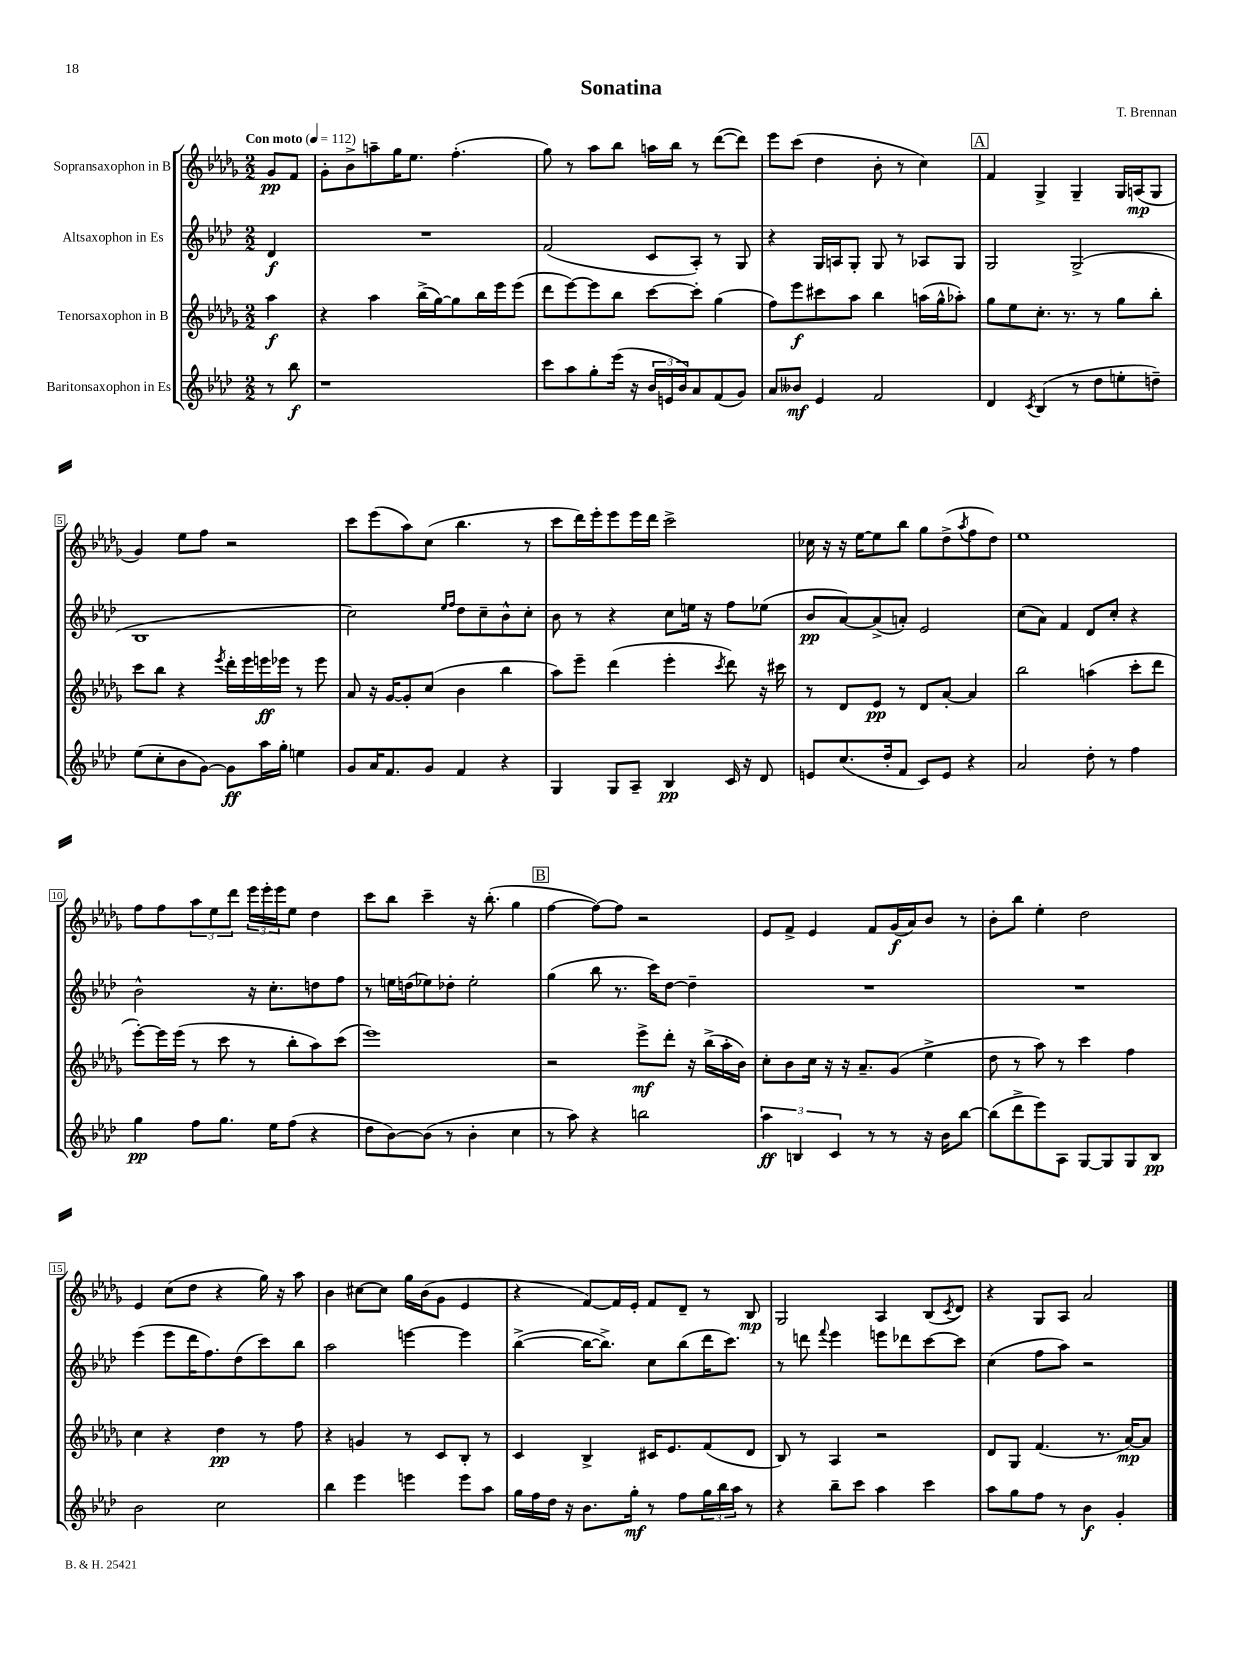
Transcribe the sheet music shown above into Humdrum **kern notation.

**kern	**kern	**kern	**kern
*staff4	*staff3	*staff2	*staff1
*clefG2	*clefG2	*clefG2	*clefG2
*k[b-e-a-d-]	*k[b-e-a-d-g-]	*k[b-e-a-d-]	*k[b-e-a-d-g-]
*M2/2	*M2/2	*M2/2	*M2/2
*MM112	*MM112	*MM112	*MM112
8r	4aa-	4d-	8g-
8bb-	.	.	8f
=	=	=	=
1r	4r	1r	8g-'
.	.	.	8b-^
.	4aa-	.	8aa~
.	.	.	16gg-
.	.	.	8.ee-
.	(16bb-^	.	.
.	[16gg-)	.	.
.	8gg-]	.	(4.ff'
.	16bb-	.	.
.	16eee-	.	.
.	(8eee-	.	.
=	=	=	=
8ccc	8ddd-	(2f	8gg-)
8aa-	[8eee-)	.	8r
8gg'	8eee-]	.	8aa-
(16eee-	8bb-	.	8bb-
16r	.	.	.
24b-	[8ccc	8c	16aa
24e	.	.	.
.	.	.	16bb-
24b-)	.	.	.
8a-	8ccc']	8A-')	8r
(8f	(4gg-	8r	([8ddd-
8g)	.	8G	8ddd-])
=	=	=	=
8a-	8ff)	4r	8eee-
8b--	8eee-	.	(8ccc
4e-	8ccc#	16G	4dd-
.	.	16A	.
.	8aa-	8G'	.
2f	4bb-	8G	8b-'
.	.	8r	8r
.	(16aa	8A-	4cc)
.	16gg-^^	.	.
.	8aa-')	8G	.
=	=	=	=
4d-	8gg-	2G	4f
.	8ee-	.	.
8qc	.	.	.
(4B-	8.cc'	.	4G-^
.	8.r	.	.
8r	.	(2G^	4G-~
8dd-	8r	.	.
8ee'	8gg-	.	16G-
.	.	.	(16A
8dd~)	8bb-'	.	8G-
=	=	=	=
(8ee-	8ccc	1B-	4g-)
8cc'	8bb-	.	.
8b-	4r	.	8ee-
[8g)	.	.	8ff
.	8qeee-	.	.
8g]	16ddd-'	.	2r
.	16eee-	.	.
16aa-	16eee	.	.
16gg'	16eee-	.	.
4ee	8r	.	.
.	8eee-	.	.
=	=	=	=
8g	8a-	2cc)	8ccc
16a-	16r	.	(8eee-
8.f	[16g-	.	.
.	8g-']	.	8aa-)
8g	(8cc	.	(8cc
.	.	16qqee-	.
.	.	16qqff	.
4f	4b-	8dd-	4.bb-
.	.	8cc~	.
4r	4bb-	8b-^^	.
.	.	8cc'	8r
=	=	=	=
4G	8aa-)	8b-	8ccc
.	8eee-~	8r	16ddd-)
.	.	.	16eee-'
8G	(4ddd-	4r	8eee-
8A-~	.	.	16eee-
.	.	.	16ddd-
4B-	4eee-'	8cc	2ccc^
.	.	16ee	.
.	.	16r	.
.	8qccc	.	.
16c	8ddd-)	8ff	.
16r	.	.	.
8d-	16r	(8ee-	.
.	16ccc#	.	.
=	=	=	=
8e	8r	8b-	16cc-
.	.	.	16r
(8.cc	8d-	[8a-)	16r
.	.	.	[16ee-
.	8e-	(8a-^]	8ee-]
16dd-'	.	.	.
8f	8r	8a')	8bb-
8c)	8d-	2e-	8gg-
8e	[8a-'	.	(8dd-^
.	.	.	8qaa-
4r	4a-]	.	8ff
.	.	.	8dd-)
=	=	=	=
2a-	2bb-	(8cc	1ee-
.	.	8a-)	.
.	.	4f	.
8dd-'	(4aa	8d-	.
8r	.	8cc'	.
4ff	8ccc'	4r	.
.	8ddd-	.	.
=	=	=	=
4gg	[8eee-')	2b-^^	8ff
.	16eee-]	.	8ff
.	(16eee-	.	.
8ff	8r	.	12aa-
.	.	.	12ee-
8.gg	8ccc	.	.
.	.	.	12ddd-
.	8r	16r	24eee-
.	.	.	24eee-'
16ee-	.	8.cc'	.
.	.	.	24eee-
(8ff	8bb-'	.	8ee-
4r	8aa-)	8dd	4dd-
.	(8ccc	8ff	.
=	=	=	=
8dd-	1eee-)	8r	8ccc
[8b-)	.	16ee	8bb-
.	.	(16dd	.
(8b-]	.	8ee-)	4ccc~
8r	.	8dd-'	.
4b-'	.	2ee-'	16r
.	.	.	(8.bb-'
4cc	.	.	4gg-
=	=	=	=
8r	2r	(4gg	[4ff
8aa-)	.	.	.
4r	.	8bb-	8ff_)
.	.	8.r	8ff]
2bb	8eee-^	.	2r
.	.	16ccc)	.
.	8ddd-'	[8dd-	.
.	16r	4dd-~]	.
.	(16bb-^	.	.
.	16aa-'	.	.
.	16b-)	.	.
=	=	=	=
6aa-	8cc'	1r	8e-
.	8b-	.	8f^
6B	.	.	.
.	16cc	.	4e-
.	16r	.	.
6c	.	.	.
.	16r	.	.
.	8.a-~	.	.
8r	.	.	8f
8r	(8g-	.	(16g-
.	.	.	16a-)
16r	4ee-^	.	8b-
16b-	.	.	.
[8bb-	.	.	8r
=	=	=	=
(8bb-]	8dd-	1r	8b-'
8ddd-^	8r	.	8bb-
8eee-)	8aa-)	.	4ee-'
8A-	8r	.	.
[8G	4ccc	.	2dd-
8G]	.	.	.
8G	4ff	.	.
8B-	.	.	.
=	=	=	=
2b-	4cc	(4eee-	4e-
.	4r	8eee-	(8cc
.	.	16ddd-	8dd-
.	.	8.ff)	.
2cc	4dd-	.	4r
.	.	(8dd-	.
.	8r	8ccc)	16gg-)
.	.	.	16r
.	8ff	8bb-	8aa-
=	=	=	=
4bb-	4r	2aa-	4b-
4eee-	4g	.	[8cc#
.	.	.	8cc#]
4eee	8r	[4eee	16gg-
.	.	.	(16b-
.	8c	.	8g-
8eee	8B-'	4eee]	4e-
8aa-	8r	.	.
=	=	=	=
16gg	4c	([4bb-^	4r
16ff	.	.	.
16dd-	.	.	.
16r	.	.	.
8.b-	4B-^	16bb-_	[8f)
.	.	8.bb-^])	.
.	.	.	16f]
16gg'	.	.	16e-'
8r	16c#	8cc	8f
.	8.e-	.	.
8ff	.	(8bb-	8d-~
24gg	(8f	16ddd-	8r
24bb-	.	.	.
.	.	8.ccc)	.
24aa-	.	.	.
8r	8d-	.	8B-
=	=	=	=
4r	8B-)	8r	2G-
.	8r	8ddd	.
.	.	8qqfff	.
8bb-~	4A-	4eee-	.
8ccc	.	.	.
4aa-	2r	8eee	4A-
.	.	8ddd-	.
4ccc	.	[8ccc	(8B-
.	.	.	8qc
.	.	8ccc]	8d-)
=	=	=	=
8aa-	8d-	(4cc	4r
8gg	8G-	.	.
8ff	(4.f	8ff	8G-
8r	.	8aa-)	8A-
4b-	.	2r	2a-
.	8.r	.	.
4g'	.	.	.
.	[16a-)	.	.
.	8a-]	.	.
==	==	==	==
*-	*-	*-	*-
